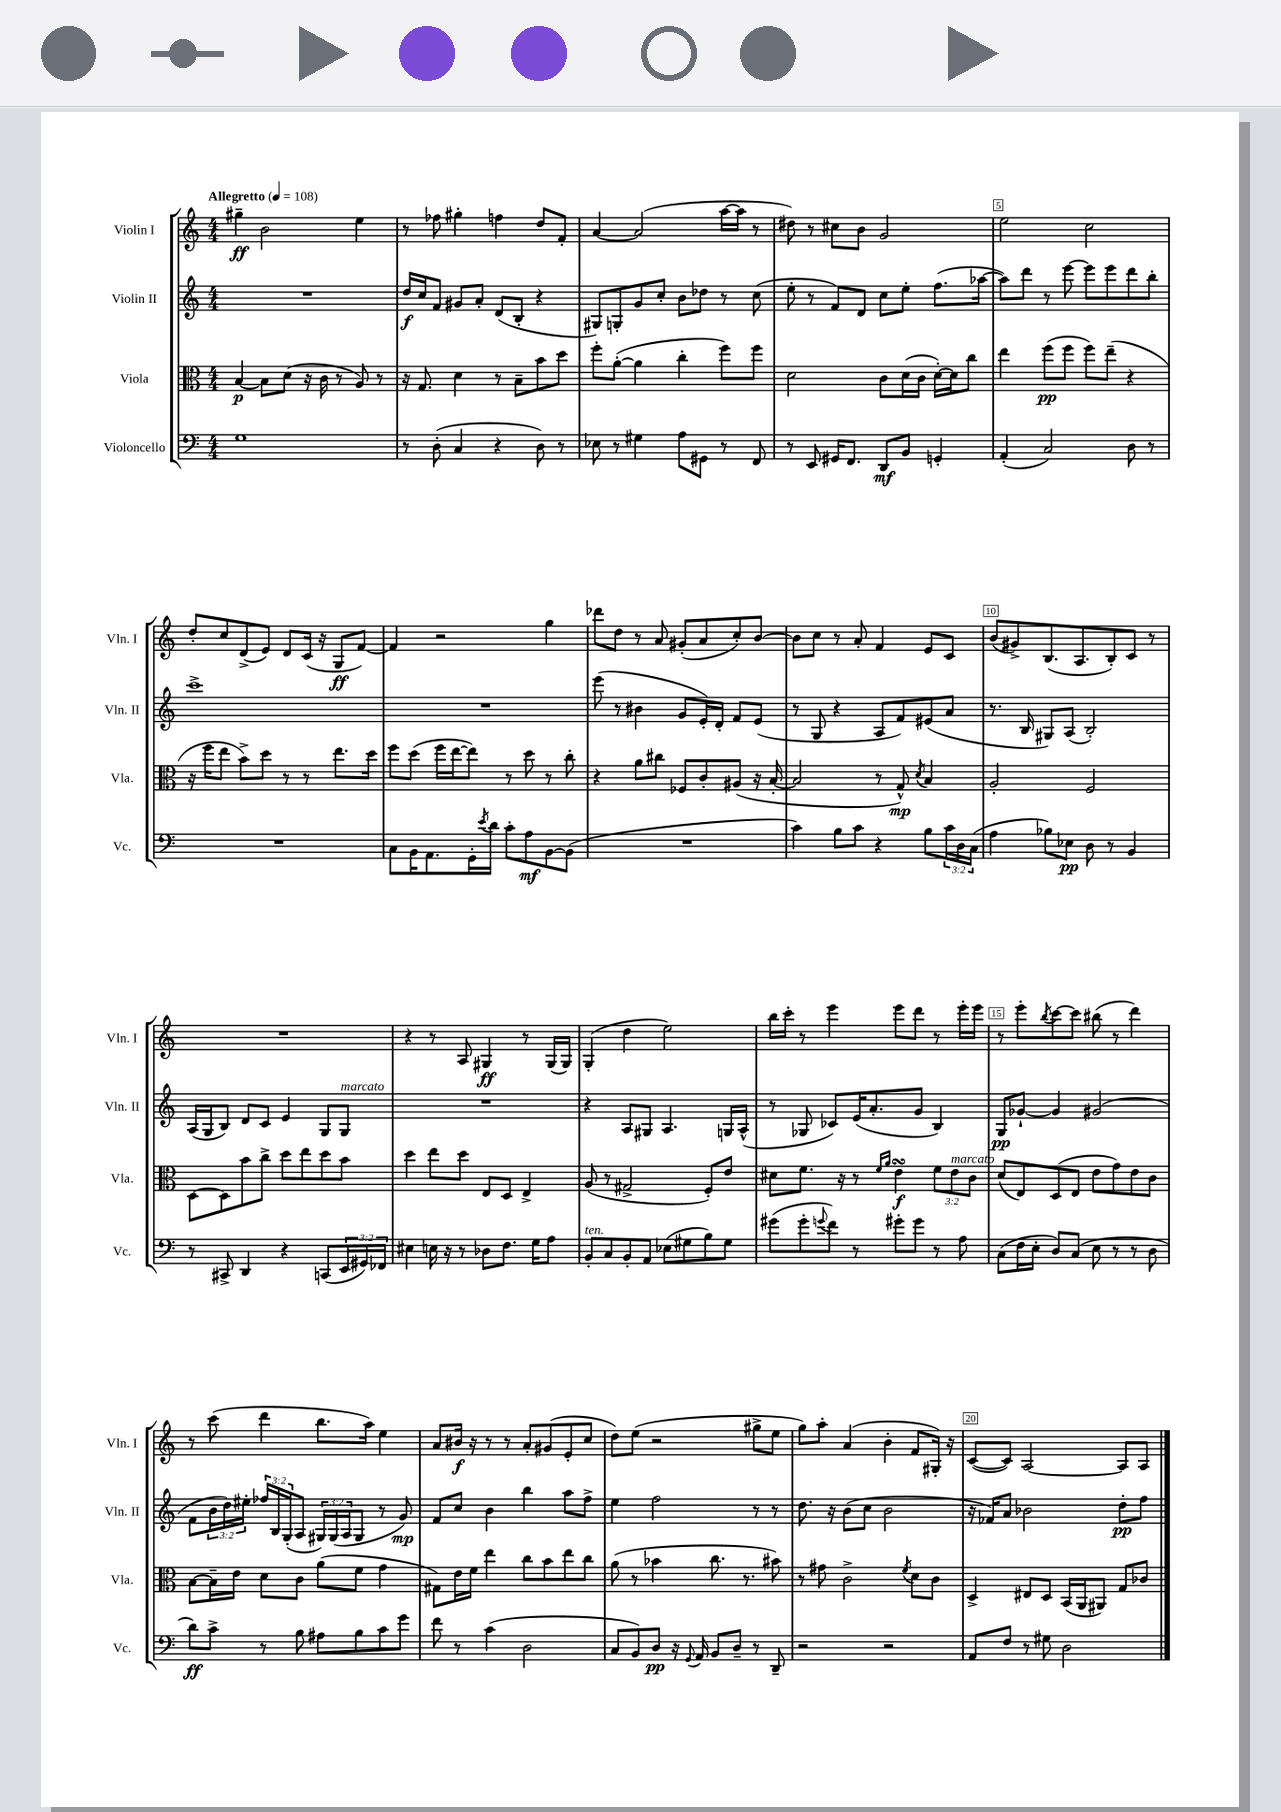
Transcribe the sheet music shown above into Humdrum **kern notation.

**kern	**dynam	**kern	**dynam	**kern	**dynam	**kern	**dynam
*part4	*part4	*part3	*part3	*part2	*part2	*part1	*part1
*staff4	*staff4	*staff3	*staff3	*staff2	*staff2	*staff1	*staff1
*I"Violoncello	*	*I"Viola	*	*I"Violin II	*	*I"Violin I	*
*I'Vc.	*	*I'Vla.	*	*I'Vln. II	*	*I'Vln. I	*
*clefF4	*	*clefC3	*	*clefG2	*	*clefG2	*
*k[]	*	*k[]	*	*k[]	*	*k[]	*
*M4/4	*	*M4/4	*	*M4/4	*	*M4/4	*
*MM108	*	*MM108	*	*MM108	*	*MM108	*
=1	=1	=1	=1	=1	=1	=1	=1
!	!	!	!	!	!	!LO:TX:a:B:t=Allegretto	!
1G	.	[4B/	p	1r	.	4gg#X~\	ff
.	.	8B\L]	.	.	.	2b\	.
.	.	(8d\J	.	.	.	.	.
.	.	16r	.	.	.	.	.
.	.	16c\	.	.	.	.	.
.	.	8r	.	.	.	.	.
.	.	8A/)	.	.	.	4ee\	.
.	.	8r	.	.	.	.	.
=2	=2	=2	=2	=2	=2	=2	=2
8r	.	16r	.	16dd/LL	f	8r	.
.	.	8.G/	.	16cc/J	.	.	.
(8D'\	.	.	.	8f/J	.	8ff-X\	.
4C/	.	4d\	.	8g#X/L	.	4gg#X'\	.
.	.	.	.	8a'/J	.	.	.
4r	.	8r	.	(8d/L	.	4ffn\	.
.	.	8B~\L	.	8B'/J	.	.	.
8D\)	.	8b\	.	4r	.	8dd/L	.
8r	.	8dd\J	.	.	.	8f'/J	.
=3	=3	=3	=3	=3	=3	=3	=3
8E-X\	.	8ff'\L	.	8G#X/L)	.	[4a/	.
8r	.	([8a'\J	.	8Gn'/	.	.	.
4G#X\	.	4a\]	.	8g/	.	(2a/]	.
.	.	.	.	8cc'/J	.	.	.
8A\L	.	4cc'\	.	8b\L	.	.	.
8GG#X\J	.	.	.	8dd-X\J	.	.	.
8r	.	8ff\L)	.	8r	.	[16aa\LL	.
.	.	.	.	.	.	16aa\JJ]	.
8FF/	.	8ff\J	.	(8cc\	.	8r	.
=4	=4	=4	=4	=4	=4	=4	=4
8r	.	2d\	.	8ee'\	.	8dd#X\)	.
8EE/	.	.	.	8r	.	8r	.
16GG#X/KL	.	.	.	8f/L)	.	8cc#X\L	.
8.FF/J	.	.	.	.	.	.	.
.	.	.	.	8d/J	.	8b\J	.
8DD/L	mf	8c\L	.	8cc\L	.	2g/	.
8BB/J	.	(16d\L	.	8ee'\J	.	.	.
.	.	16c\JJ	.	.	.	.	.
4GGn'/	.	[16d'\LL)	.	(8.ff\L	.	.	.
.	.	16d\J]	.	.	.	.	.
.	.	8cc\J	.	.	.	.	.
.	.	.	.	[16aa-X\Jk	.	.	.
=5	=5	=5	=5	=5	=5	=5	=5
(4AA'/	.	4ee\	.	8aa-\L])	.	2ee\	.
.	.	.	.	8ddd\J	.	.	.
2C/)	.	(8ff\L	pp	8r	.	.	.
.	.	8ff\J	.	[8eee\	.	.	.
.	.	8ff\L)	.	8eee\L]	.	2cc\	.
.	.	(8ee~\J	.	8eee\	.	.	.
8D\	.	4r	.	8ddd\	.	.	.
8r	.	.	.	8bb'\J	.	.	.
!!LO:LB:g=z
=6	=6	=6	=6	=6	=6	=6	=6
1r	.	16r	.	1ccc^	.	8dd'/L	.
.	.	16ff\KL	.	.	.	.	.
.	.	8ee\J	.	.	.	8cc/	.
.	.	8b^\L)	.	.	.	(8d^/	.
.	.	8dd\J	.	.	.	8e/J)	.
.	.	8r	.	.	.	8d/L	.
.	.	8r	.	.	.	(16c/Jk	.
.	.	.	.	.	.	16r	.
.	.	8.ee\L	.	.	.	8G/L	ff
.	.	.	.	.	.	[8f/J)	.
.	.	16dd\Jk	.	.	.	.	.
=7	=7	=7	=7	=7	=7	=7	=7
8C\L	.	8ff\L	.	1r	.	4f/]	.
16BB\K	.	(8dd\J	.	.	.	.	.
8.AA\	.	.	.	.	.	.	.
.	.	16ff\LL	.	.	.	2r	.
.	.	[16ee\J	.	.	.	.	.
16GG'\L	.	8ee\J])	.	.	.	.	.
8qe/	.	.	.	.	.	.	.
16d\JJ	.	.	.	.	.	.	.
8c'\L	.	8r	.	.	.	.	.
8A\	mf	8dd\	.	.	.	.	.
[8BB\	.	8r	.	.	.	4gg\	.
(8BB\J]	.	8cc'\	.	.	.	.	.
=8	=8	=8	=8	=8	=8	=8	=8
1r	.	4r	.	(8eee\	.	8ddd-X\L	.
.	.	.	.	8r	.	8dd\J	.
.	.	8a\L	.	4b#X\	.	8r	.
.	.	8cc#X\J	.	.	.	8a/	.
.	.	8F-X/L	.	8g/L	.	(8g#X'/L	.
.	.	8c'/	.	16e'/L)	.	8a/	.
.	.	.	.	16d'/JJ	.	.	.
.	.	(8A#X/J	.	8f/L	.	8cc'/)	.
.	.	16r	.	(8e/J	.	[8b/J	.
.	.	[16B'/	.	.	.	.	.
=9	=9	=9	=9	=9	=9	=9	=9
4c\)	.	2B/]	.	8r	.	8b\L]	.
.	.	.	.	8G/	.	8cc\J	.
8B\L	.	.	.	4r	.	8r	.
8c\J	.	.	.	.	.	8a'/	.
4r	.	8r	.	8A/L	.	4f/	.
.	.	8G^^/)	mp	8f/)	.	.	.
.	.	8qd/	.	.	.	.	.
8B\L	.	4B/	.	(8e#X/	.	8e/L	.
24c\L	.	.	.	8a/J	.	8c/J	.
24D\	.	.	.	.	.	.	.
(24C\JJ	.	.	.	.	.	.	.
=10	=10	=10	=10	=10	=10	=10	=10
4A\	.	2A'/	.	8.r	.	(8b/L	.
.	.	.	.	.	.	8g#X^/)	.
.	.	.	.	16B/	.	.	.
8B-X\L)	.	.	.	8G#X/L)	.	(8.B/	.
8E-X\J	pp	.	.	(8A/J	.	.	.
.	.	.	.	.	.	8.A/	.
8D\	.	2F/	.	2B'/)	.	.	.
8r	.	.	.	.	.	8B'/)	.
4BB/	.	.	.	.	.	8c/J	.
.	.	.	.	.	.	8r	.
!!LO:LB:g=z
=11	=11	=11	=11	=11	=11	=11	=11
8r	.	[8D\L	.	(16A/LL	.	1r	.
.	.	.	.	16G/J	.	.	.
8CC#X^/	.	8D\]	.	8B/J)	.	.	.
4DD/	.	8b\	.	8d/L	.	.	.
.	.	8cc^\J	.	8c/J	.	.	.
4r	.	8dd\L	.	4e/	.	.	.
.	.	8ee\	.	.	.	.	.
(8CCn/L	.	8dd\	.	8G/L	.	.	.
!	!	!	!	!LO:TX:a:i:t=marcato	!	!	!
24EE/L	.	8b\J	.	8G/J	.	.	.
24GG#X/)	.	.	.	.	.	.	.
24FF-X/JJ	.	.	.	.	.	.	.
=12	=12	=12	=12	=12	=12	=12	=12
4E#X\	.	4dd\	.	1r	.	4r	.
16En\	.	8ee\L	.	.	.	8r	.
16r	.	.	.	.	.	.	.
8r	.	8dd\J	.	.	.	8A/	.
8D-X\L	.	8E/L	.	.	.	4G#X/	ff
8.F\J	.	8D/J	.	.	.	.	.
.	.	4E^/	.	.	.	8r	.
16G\KL	.	.	.	.	.	.	.
8A\J	.	.	.	.	.	(16G#/LL	.
.	.	.	.	.	.	16G#/JJ)	.
=13	=13	=13	=13	=13	=13	=13	=13
!LO:TX:a:i:t=ten.	!	!	!	!	!	!	!
8BB'/L	.	(8A/	.	4r	.	(4G'/	.
8C/	.	8r	.	.	.	.	.
8BB'/	.	2G#X^/	.	8A/L	.	4dd\	.
8AA/J	.	.	.	8G#X/J	.	.	.
(8E-X\L	.	.	.	4.A/	.	2ee\)	.
8G#X\	.	.	.	.	.	.	.
8B\)	.	8F'/L)	.	.	.	.	.
8G#\J	.	8e/J	.	16Gn/LL	.	.	.
.	.	.	.	(16A^^/JJ	.	.	.
=14	=14	=14	=14	=14	=14	=14	=14
(8g#X\L	.	8d#X\L	.	8r	.	16bb\LL	.
.	.	.	.	.	.	16ccc'\JJ	.
8g#'\	.	8.f\J	.	8G-X/	.	8r	.
8qqgn/	.	.	.	.	.	.	.
8f\J)	.	.	.	8c-X/L)	.	4eee\	.
.	.	16r	.	.	.	.	.
8r	.	8r	.	(16e/K	.	.	.
.	.	.	.	8.a'/	.	.	.
.	.	16qqf/LL	.	.	.	.	.
.	.	16qqa/JJ	.	.	.	.	.
8g#X'\L	.	4esSsS\	f	.	.	8eee\L	.
8g#\J	.	.	.	8g/J	.	8ddd\J	.
8r	.	12f\L	.	4B/)	.	8r	.
!	!	!LO:TX:a:i:t=marcato	!	!	!	!	!
.	.	12e\	.	.	.	.	.
8A\	.	.	.	.	.	16eee'\LL	.
.	.	12c\J	.	.	.	.	.
.	.	.	.	.	.	16eee\JJ	.
=15	=15	=15	=15	=15	=15	=15	=15
(8C\L	.	(8d/L	.	8G/L	pp	8r	.
16F\L	.	8E/)	.	[8g-X`/J	.	8eee'\L	.
16E'\JJ	.	.	.	.	.	.	.
.	.	.	.	.	.	8qbb/	.
8D/L)	.	(8D/	.	4g-/]	.	[8ccc\	.
(8C/J	.	8E/J	.	.	.	8ccc\J]	.
8E\	.	8e\L	.	(2g#X/	.	(8bb#X\	.
8r	.	8g\)	.	.	.	8r	.
8r	.	8e\	.	.	.	4ddd\)	.
8D\	.	8c\J	.	.	.	.	.
!!LO:LB:g=z
=16	=16	=16	=16	=16	=16	=16	=16
8d\L)	ff	[8B\L	.	8f\L	.	8r	.
8c^\J	.	16B~\L]	.	24b\L	.	(8ccc\	.
.	.	.	.	24dd\)	.	.	.
.	.	16e\JJ	.	.	.	.	.
.	.	.	.	24ee#X'\JJ	.	.	.
8r	.	8d\L	.	24ff-X/LL	.	4ddd\	.
.	.	.	.	24B/	.	.	.
.	.	.	.	(24G'/J	.	.	.
8B\	.	8c\J	.	8A/J	.	.	.
8A#X\L	.	(8a\L	.	24G#X/LL)	.	8.bb\L	.
.	.	.	.	(24G#/	.	.	.
.	.	.	.	24A/J	.	.	.
8B\	.	8f\J	.	8G#/J	.	.	.
.	.	.	.	.	.	16aa\Jk)	.
8c\	.	4g\	.	8r	.	4ee\	.
8g\J	.	.	.	8g/)	mp	.	.
=17	=17	=17	=17	=17	=17	=17	=17
8f\	.	8G#X\L)	.	8f/L	.	8a/L	.
8r	.	16e\L	.	8cc/J	.	16b#X/Jk	f
.	.	16f\JJ	.	.	.	16r	.
(4c\	.	4ee\	.	4b\	.	8r	.
.	.	.	.	.	.	8r	.
2D\	.	8cc\L	.	4bb\	.	8a'/L	.
.	.	8b\	.	.	.	(8g#X/	.
.	.	8ee\	.	8aa\L	.	8e'/	.
.	.	8cc\J	.	8ff^\J	.	8cc/J	.
=18	=18	=18	=18	=18	=18	=18	=18
8C/L	.	(8a\	.	4ee\	.	8dd\L)	.
8BB/)	.	8r	.	.	.	(8ee\J	.
8D/J	pp	4b-X\	.	2ff\	.	2r	.
16r	.	.	.	.	.	.	.
8qqGG/	.	.	.	.	.	.	.
16AA/	.	.	.	.	.	.	.
8BB/L	.	8.cc\	.	.	.	.	.
8D~/J	.	.	.	.	.	.	.
.	.	8.r	.	.	.	.	.
8r	.	.	.	8r	.	8gg#X^\L	.
8DD~/	.	8b#X\)	.	8r	.	8ee\J	.
=19	=19	=19	=19	=19	=19	=19	=19
2r	.	8r	.	8.dd\	.	8gg\L)	.
.	.	8g#X\	.	.	.	8aa'\J	.
.	.	.	.	16r	.	.	.
.	.	2c^\	.	(8b\L	.	(4a/	.
.	.	.	.	8cc\J	.	.	.
2r	.	.	.	2b\	.	4b'\	.
.	.	8qf/	.	.	.	.	.
.	.	8d\L	.	.	.	8f/L	.
.	.	8c\J	.	.	.	16G#X'/Jk)	.
.	.	.	.	.	.	16r	.
=20	=20	=20	=20	=20	=20	=20	=20
8AA/L	.	4D^/	.	16r	.	([8c/L	.
.	.	.	.	16f-X/KL)	.	.	.
8F/J	.	.	.	8a/J	.	8c/J])	.
8r	.	8E#X/L	.	2b-X\	.	[2A/	.
8G#X\	.	8D/J	.	.	.	.	.
2D\	.	(16BB/LL	.	.	.	.	.
.	.	16AA/J	.	.	.	.	.
.	.	8AA#X/J)	.	.	.	.	.
.	.	8G/L	.	8dd'\L	pp	8A/L]	.
.	.	8c-X/J	.	8ff\J	.	8A/J	.
==	==	==	==	==	==	==	==
*-	*-	*-	*-	*-	*-	*-	*-
